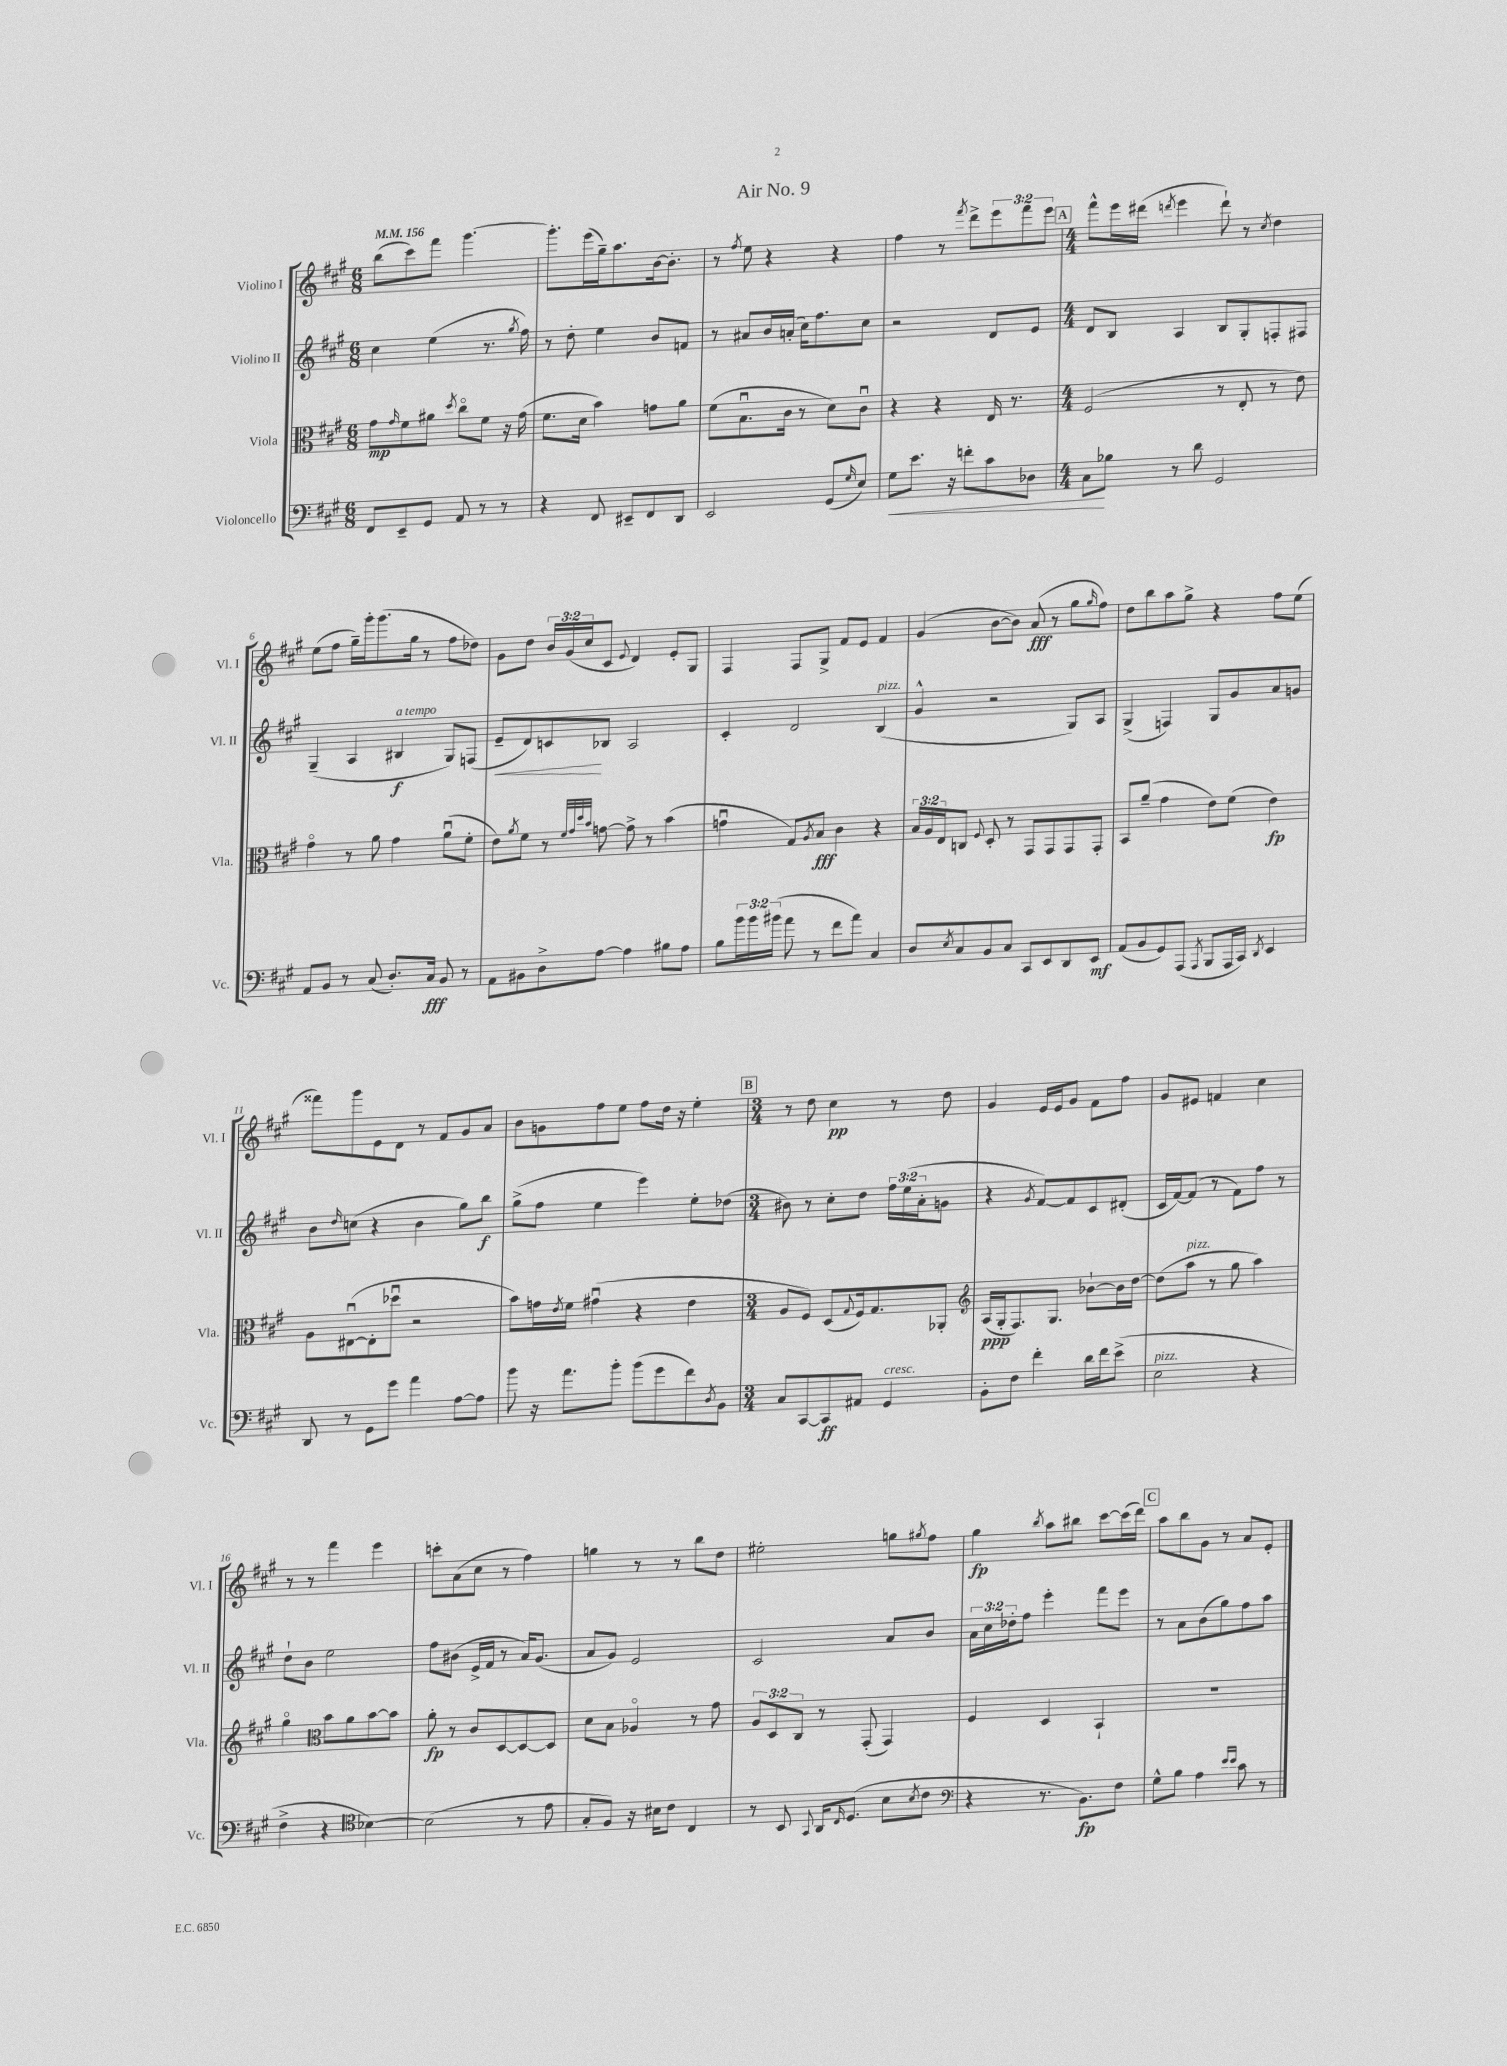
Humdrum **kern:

**kern	**kern	**kern	**kern
*staff4	*staff3	*staff2	*staff1
*clefF4	*clefC3	*clefG2	*clefG2
*k[f#c#g#]	*k[f#c#g#]	*k[f#c#g#]	*k[f#c#g#]
*M6/8	*M6/8	*M6/8	*M6/8
*MM156	*MM156	*MM156	*MM156
8FF#/L	8g#\L	4cc#\	(8bb\L
.	16qqg#/	.	.
8EE~/	8f#\	.	8ccc#\)
8GG#/J	8a#\J	(4ee\	8fff#\J
.	8qdd/	.	.
8AA/	8cc#o\L	.	[4.ggg#\
8r	8f#\J	8.r	.
8r	16r	.	.
.	.	8qgg#/	.
.	(16g#\	16ff#\)	.
=	=	=	=
4r	8.f#\L	8r	8.ggg#'\]L
.	.	8dd'\	.
.	16d\Jk	.	(16eee\L
8FF#/	4b\)	4ee\	16gg#~\J)
.	.	.	8.aa\
8EE#~/L	.	.	.
8FF#/	8g\L	8b/L	[16b\k
.	.	.	8.b'\]J
8DD/J	8a\J	8f/J	.
=	=	=	=
2EE/	(8f#\L	8r	8r
.	.	.	8qff#/
.	8.Bu\	8a#/L	8ee\
.	.	16b/L	4r
.	16c#\Jk	(16a'/JJ	.
.	8r	16cc#\LK)	.
.	.	8.ff#\	.
(8GG#/L	8d\L)	.	4r
16qqG#/	.	.	.
8E/J)	8c#u\J	8cc#\J	.
=	=	=	=
8G#\L	4r	2r	4ff#\
8.e\J	.	.	.
.	4r	.	8r
16r	.	.	.
.	.	.	8qfff#/
8f'\L	.	.	8ddd^\L
8c#\	16E/	8d/L	12eee\
.	8.r	.	.
.	.	.	12fff#\
8D-\J	.	8e/J	.
.	.	.	12eee\J
=	=	=	=
*M4/4	*M4/4	*M4/4	*M4/4
8C#\L	(2F#/	8d/L	8fff#^^\L
8B-\J	.	8B/J	16eee\L
.	.	.	(16ddd#\JJ
.	.	.	8qddd/
8r	.	4A/	4eee\
8d\	.	.	.
2GG#/	8r	8B/L	8ddd`\)
.	8E'/	8G#'/	8r
.	.	.	8qcc#/
.	8r	8F'/	4dd\
.	8e\)	8F#/J	.
=	=	=	=
8AA/L	4g#o\	(4G#~/	(8ee\L
8BB/J	.	.	8ff#\J
8r	8r	4A/	16gg#~\LL)
.	.	.	16ggg#'\J
(8C#/	8a\	.	(8.ggg#\
8.D'/L)	4g#\	4B#/	.
.	.	.	16gg#\Jk
.	.	.	8r
16C#/Jk	.	.	.
8BB/	(8au\L	8G#/L)	8ff#\L
8r	8f#'\J	(8F/J	8dd-\J)
=	=	=	=
8AA\L	8e\L)	8e~/L	8g#\L
.	8qa/	.	.
8BB#\	8f#\J	8d/)	8dd\J
8D^\	8r	8c/	24b/LL
.	.	.	(24g#/
.	.	.	24cc#/J
.	32qqf#/LLL	.	.
.	32qqg#/	.	.
.	32qqdd/	.	.
.	32qqb/JJJ	.	.
[8A\J	[8g\	8B-/J	8c#/J
.	.	.	8qqe/
4A\]	8g^\]	2A/	4d/)
.	8r	.	.
8B#\L	(4b\	.	8e'/L
8A\J	.	.	8G#/J
=	=	=	=
8B\L	4gu\	4c#'/	4F#/
24b\L	.	.	.
24b\	.	.	.
(24b#\JJ	.	.	.
8a\	8G#/L)	2d/	8F#/L
.	8qA/	.	.
8r	8B/J	.	8G#^/J
8f#\L	4c#\	.	8f#/L
8a\J)	.	.	8e/J
4C#/	4r	(4B/	4f#/
=	=	=	=
8D/L	24B/LL	4g#^^/	(4g#/
.	24A/	.	.
.	24E/J	.	.
8qE/	.	.	.
8C#/	8C/J	.	.
.	8qqF#/	.	.
8BB/	8D'/	2r	[8b\L
8C#/J	8r	.	8b\]J)
8CC#/L	8GG#/L	.	(8a/
8EE/	8GG#/	.	8r
8DD/	8GG#/	8G#/L)	8gg#\L
.	.	.	16qqgg#/
8EE/J	8GG#'/J	8A/J	8ff#\J)
=	=	=	=
(8AA/L	8BB/L	(4G#^/	8dd\L
8BB/	(8a~/J	.	8bb\
8GG#/)	4g#\	4F/)	8aa\
(8AAA/J	.	.	8gg#^\J
8qAAA/	.	.	.
8BBB/L	8e\L)	8G#/L	4r
16AAA/L	(8f#\J	8g#/	.
16CC#/JJ)	.	.	.
8qDD/	.	.	.
4EE/	4e\)	8a/	8ff#\L
.	.	8g/J	(8ee\J
=	=	=	=
8DD/	8A\L	8b\L	8fff##\L)
.	.	16qqdd/	.
8r	([8E#u\	(8cc\J	8ggg#\
8GG#\L	8E#'\]	4r	8e\
8g#\J	8dd-u\J	.	8d\J
4a\	2r	4b\	8r
.	.	.	8f#/L
[8A\L	.	8gg#\L)	8g#/
8A\]J	.	8bb\J	8a/J
=	=	=	=
8b\	8b\L)	(8gg#^\L	8b\L
16r	16g\L	8ff#\J	8g\
.	8qe/	.	.
8.a\L	16f#\JJ	.	.
.	(4g#u\	4ee\	8ff#\
8b'\J	.	.	8ee\J
(8b\L	4r	4eee\)	8ff#\L
8g#\	.	.	16dd\Jk
.	.	.	16r
8f#\)	4e\	8ee'\L	4ee'\
8qD/	.	.	.
8BB\J	.	(8dd-\J	.
=	=	=	=
*M3/4	*M3/4	*M3/4	*M3/4
8C#/L	8A/L	8b#\)	8r
[8CC#/	8F#/J)	8r	8dd\
8CC#/]	(8D/L	8cc#'\L	4cc#\
.	8qqG#/	.	.
8AA#/J	16F#/k)	8dd\J	.
.	8.G#/	.	.
4GG#/	.	24ff#\LL	8r
.	.	(24ee\	.
.	.	24a'\J	.
.	8AA-'/J	8g\J	8dd\
=	=	=	=
*	*clefG2	*	*
8BB'\L	(16A/LL	4r	4g#/
.	16G#'/J	.	.
8F#\J	8.F#/)	.	.
.	.	8qg#/	.
4f#'\	.	[8f#/L)	16e/LL
.	8.G#/J	.	16e/J
.	.	8f#/]	8g#/J
16d\LL	[8b-`\L	8c#/	8f#\L
16f#\J	.	.	.
(8e^\J	16b-\]L	(8d#'/J	8ff#\J
.	[16dd\JJ	.	.
=	=	=	=
2E\	(8dd\]L	16c#/LL	8g#/L
.	.	[16f#/J)	.
.	8aa\J	(8f#/]J	8e#/J
.	8r	8r	4f/
.	8gg#\	8f#\L)	.
4r	4aa\)	8ff#\J	4cc#\
.	.	8r	.
=	=	=	=
4F#^\	4gg#o\	8dd`\L	8r
.	.	8b\J	8r
*	*clefC3	*	*
4r	8b\L	2ee\	4fff#\
.	8a\	.	.
*clefC4	*	*	*
[4B-\)	[8b\	.	4eee\
.	8b\]J	.	.
=	=	=	=
(2B-\]	8a'\	8ff#\L	8ccc'\L
.	8r	(8b#\J	(8a\
.	8c#/L	16e^/LL	8cc#\J
.	.	16f#/JJ	.
.	[8D/	8r	8r
8r	8D/_	16a/LK)	4ff#\)
.	.	(8.g#/J	.
8e\	8D/]J	.	.
=	=	=	=
8G#'/L	8d\L	8a/L	4gg\
8F#/J)	8B\J	8g#/J)	.
16r	4A-o/	2e/	8r
16B#\LK	.	.	.
8c#\J	.	.	8r
4C#/	8r	.	8bb\L
.	8g#\	.	8dd\J
=	=	=	=
8r	12A/L	2c#/	2ee#'\
.	12D/	.	.
8BB/	.	.	.
.	12C#/J	.	.
8qqGG#/	.	.	.
16AA/LK	8r	.	.
16qqC#/	.	.	.
(8.D/J	.	.	.
.	(8GG#'/	.	.
8B\L	4GG#/)	8a/L	8gg\L
8qB/	.	.	8qgg#/
8c#\J	.	8b/J	8ff#\J
=	=	=	=
*clefF4	*	*	*
4r	4F#/	24a\LL	4gg#\
.	.	24cc#\	.
.	.	24dd-'\J	.
.	.	8ff#\J	.
.	.	.	8qbb/
8.r	4D/	4eee'\	8aa\L
.	.	.	8bb#\J
8.BB\L)	.	.	.
.	4BB`/	8fff#\L	[8ccc#\L
8F#\J	.	8eee\J	(16ccc#\]L
.	.	.	16ddd\JJ)
=	=	=	=
8G#^^\L	2.r	8r	8aa\L
8B\J	.	8a\L	8bb\
4A\	.	(8b\	8g#\J
.	.	8gg#\)	8r
16qqe/LL	.	.	.
16qqe/JJ	.	.	.
8c#\	.	8ff#\	8a/L
8r	.	8aa\J	8e'/J
==	==	==	==
*-	*-	*-	*-
